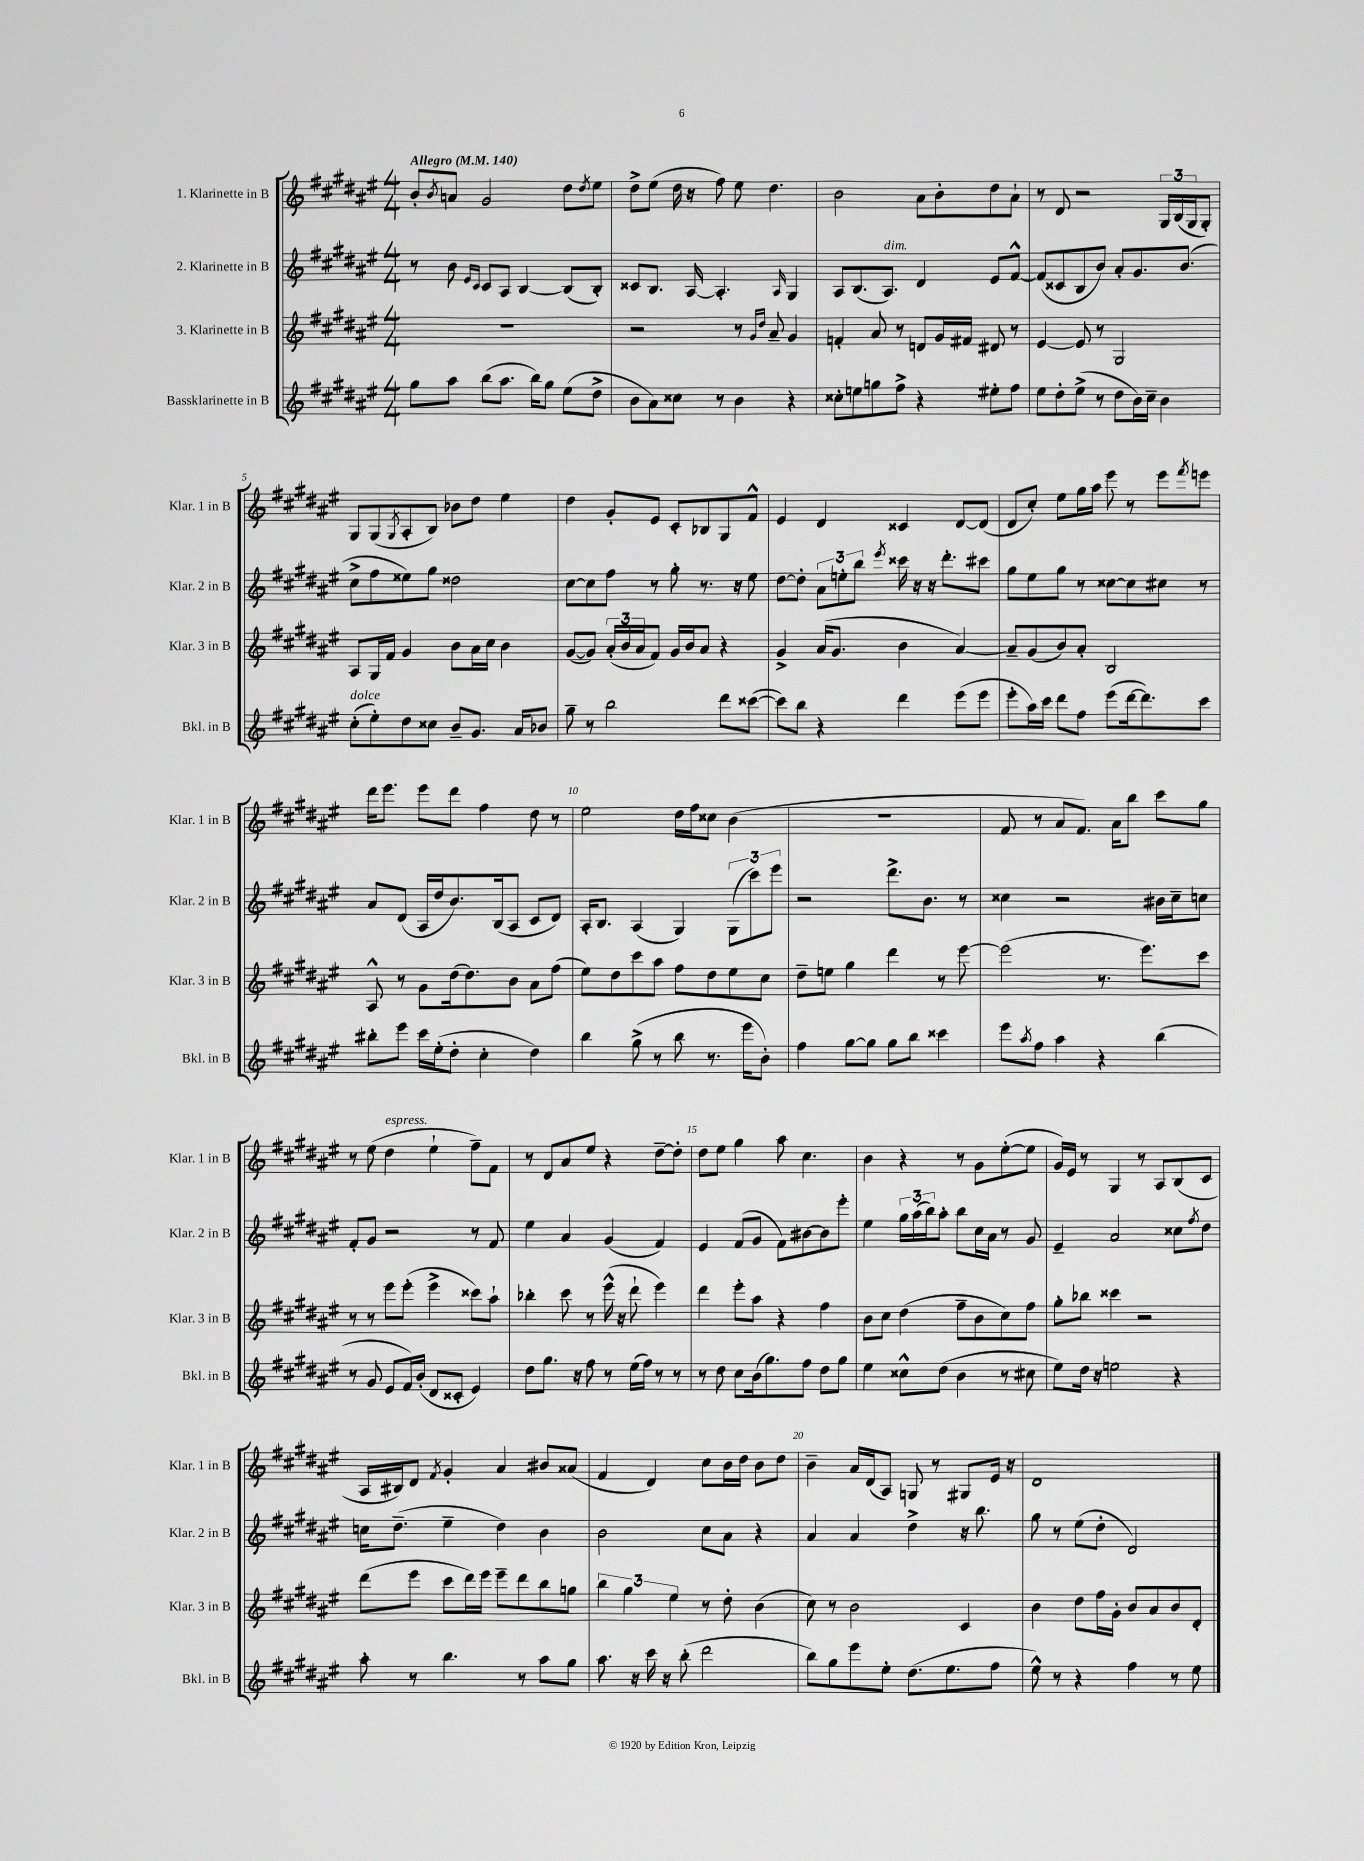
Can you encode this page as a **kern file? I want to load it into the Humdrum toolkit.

**kern	**kern	**kern	**kern
*part4	*part3	*part2	*part1
*staff4	*staff3	*staff2	*staff1
*I"Bassklarinette in B	*I"3. Klarinette in B	*I"2. Klarinette in B	*I"1. Klarinette in B
*I'Bkl. in B	*I'Klar. 3 in B	*I'Klar. 2 in B	*I'Klar. 1 in B
*clefG2	*clefG2	*clefG2	*clefG2
*k[f#c#g#d#a#e#]	*k[f#c#g#d#a#e#]	*k[f#c#g#d#a#e#]	*k[f#c#g#d#a#e#]
*M4/4	*M4/4	*M4/4	*M4/4
*MM140	*MM140	*MM140	*MM140
=1	=1	=1	=1
!	!	!	!LO:TX:a:B:t=Allegro
8gg#\L	1r	8r	8b'/L
.	.	.	8qb/
8aa#\J	.	8b\	8an/J
.	.	16qqe#/LL	.
.	.	16qqc#/JJ	.
(8bb\L	.	8c#/L	2g#/
8.aa#\J	.	8A#/J	.
.	.	[4B/	.
16bb\KL)	.	.	.
8gg#\J	.	.	.
(8ee#\L	.	(8B/L]	8dd#\L
.	.	.	8qdd#/
8dd#^\J	.	8B'/J)	8ee#\J
=2	=2	=2	=2
8b\L	2r	8c##X/L	8dd#^\L
8a#\)	.	8.B/J	(8ee#\J
8cc##X\J	.	.	16dd#\
.	.	[16A#/	16r
8r	.	4.A#'/]	8ff#\)
4b\	8r	.	8ee#\
.	16qqg#/LL	.	.
.	16qqdd#/JJ	.	.
.	8a#~/	.	4.dd#\
.	.	16qqA#/	.
4r	4g#/	4G#/	.
=3	=3	=3	=3
8cc##X'\L	4fn'/	8A#/L	2b\
8een\	.	(8.B/	.
8ggn\	8a#/	.	.
!	!	!LO:TX:a:i:t=dim.	!
.	.	8.A#/J)	.
8ff#^\J	8r	.	.
4r	8dn/L	4d#/	8a#\L
.	16g#/L	.	8b'\
.	16f#X/JJ	.	.
8ee#X'\L	8d#X/	8e#/L	8dd#\
8ff#\J	8r	[8f#^^/J	8a#`\J
=4	=4	=4	=4
8ee#\L	[4e#/	(8f#/L]	8r
8dd#'\	.	8c##X/	8d#/
(8ee#^\J	8e#/]	8B/	2r
8r	8r	8b/J)	.
8dd#\L	2G#/	8a#'/L	.
16b\L)	.	8.g#/	.
16cc#~\JJ	.	.	.
4b\	.	.	24G#/LL
.	.	.	(24B/
.	.	(8.b/J	.
.	.	.	24G#/J
.	.	.	8G#'/J)
!!LO:LB:g=z
=5	=5	=5	=5
!LO:TX:a:i:t=dolce	!	!	!
(8cc#'\L	8A#/L	8cc#^\L	8G#/L
8ee#'\)	16G#/L	8ff#\	(8G#/
.	16f#/JJ	.	.
.	.	.	8qG#/
8dd#\	4g#/	8ee##X\)	8A#'/
8cc##X\J	.	8gg#\J	8B/J)
8b~/L	8b\L	2dd##X\	8b-X\L
8.g#/J	16a#\L	.	8dd#\J
.	16cc#\JJ	.	.
.	4b\	.	4ee#\
16a#/KL	.	.	.
8b-X/J	.	.	.
=6	=6	=6	=6
8gg#~\	([8g#/L	[8cc#\L	4dd#\
8r	8g#/J])	8cc#\]	.
2bb\	(24a#'/LL	8ff#\J	8g#'/L
.	24b/	.	.
.	24a#/J	.	.
.	8f#/J)	8r	8e#/J
.	16g#/LL	8gg#'\	8c#'/L
.	16b/J	.	.
.	8a#/J	8.r	8B-X/
8ddd#\L	4r	.	8G#/
.	.	16r	.
([8ccc##X\J	.	8ee#\	8f#^^/J
=7	=7	=7	=7
8ccc##\L])	4g#^/	[8dd#\L	4e#/
8bb\J	.	8dd#'\J]	.
4r	(16a#/KL	12a#\L	4d#/
.	8.g#/J	.	.
.	.	12een'\	.
.	.	12bb\J	.
.	.	8qeee#/	.
4ddd#\	4b\	16ccc##X\	4c##X/
.	.	16r	.
.	.	16r	.
.	.	8.ddd#'\L	.
(8eee#\L	[4a#/)	.	[8d#/L
8eee#\J	.	8ccc#X\J	(8d#/J]
=8	=8	=8	=8
8eee#'\L	8a#~/L]	8gg#\L	8d#/L
16aa#\L)	(8g#/	8ee#\	8cc#'/J)
16ccc#\JJ	.	.	.
8ddd#\L	8b/)	8gg#\J	8ee#\L
8ff#\J	8a#'/J	8r	16gg#\L
.	.	.	16aa#\JJ
(8eee#\L	2B/	[8cc##X\L	8eee#\
[16ddd#\k	.	8cc##\]	8r
8.ddd#\])	.	.	.
.	.	8cc#X\J	8eee#\L
.	.	.	8qfff#/
8ccc#\J	.	8r	8eeen\J
!!LO:LB:g=z
=9	=9	=9	=9
8bb#X'\L	8A#^^/	8a#/L	16ddd#\KL
.	.	.	8.eee#\J
8eee#\J	8r	(8d#/J	.
16ccc#\LL	8g#\L	16A#/LL	8eee#\L
(16ee#'\J	.	16dd#/J	.
8dd#'\J	(16dd#\k	8.b/)	8ddd#\J
.	8.dd#\)	.	.
4cc#'\	.	.	4ff#\
.	.	(16B/k	.
.	8b\J	8A#/J	.
4dd#\)	8a#\L	8c#/L	8dd#\
.	(8ff#\J	8d#/J)	8r
=10	=10	=10	=10
4bb\	8ee#\L)	16A#'/KL	2ee#\
.	.	8.B/J	.
.	8dd#\	.	.
(8gg#^\	8ccc#\	(4A#/	.
8r	8aa#\J	.	.
8bb\	8ff#\L	4G#/)	16dd#\LL
.	.	.	16ff#\J
8.r	8dd#\	.	8cc##X\J
.	8ee#\	(12G#\L	(4b\
16eee#\KL	.	.	.
.	.	12ccc#\)	.
8b'\J)	8cc#\J	.	.
.	.	12eee#\J	.
=11	=11	=11	=11
4ff#\	8dd#~\L	2r	1r
.	8een\J	.	.
[8gg#\L	4gg#\	.	.
8gg#\J]	.	.	.
8gg#\L	4ddd#\	8.ddd#^\L	.
8bb\J	.	.	.
.	.	8.b\J	.
4ccc##X\	8r	.	.
.	[8eee#\	8r	.
=12	=12	=12	=12
8eee#\L	(2eee#\]	4cc##X\	8f#/
8qaa#/	.	.	.
8ff#\J	.	.	8r
4aa#\	.	2r	8a#/L
.	.	.	8.f#/J)
4r	8.r	.	.
.	.	.	16a#\KL
.	.	.	8bb\J
.	8.eee#\L)	.	.
(4bb\	.	16b#X\LL	8ccc#\L
.	.	16cc##~\J	.
.	8ccc#\J	8ccn\J	8gg#\J
!!LO:LB:g=z
=13	=13	=13	=13
8r	8r	8f#'/L	8r
8g#/	8r	8g#/J	(8ee#\
!	!	!	!LO:TX:a:i:t=espress.
8e#/L	8eee#\L	2r	4dd#\
16f#/L)	(8eee#'\J	.	.
(16b'/JJ	.	.	.
8d#/L	4eee#^\	.	4ee#`\
8c##X'/J	.	.	.
4e#/)	8ccc##X\L)	8r	8ff#~\L)
.	8aa#`\J	8f#/	8f#\J
=14	=14	=14	=14
8dd#\L	4bb-X'\	4ee#\	8r
8.gg#\J	.	.	8d#/L
.	8ccc#\	4a#/	8a#/
16r	.	.	.
8ff#\	8r	.	8ee#/J
8r	(16eee#^^\	(4g#/	4r
.	16r	.	.
(16ee#\LL	8ddd#`\	.	.
16ff#\JJ)	.	.	.
8r	4eee#\)	4f#/)	[8dd#~\L
8r	.	.	8dd#'\J]
=15	=15	=15	=15
8r	4ddd#\	4e#/	8dd#\L
8dd#\	.	.	8ee#\J
8cc#\L	8eee#'\L	(8f#/L	4gg#\
(16b\k	8aa#\J	8g#/J	.
8.gg#\)	.	.	.
.	4r	8f#\L)	8aa#\
8ff#\J	.	[8b#X\	4.cc#\
8dd#\L	4ff#\	8b#\]	.
8gg#\J	.	8eee#'\J	.
=16	=16	=16	=16
4ee#\	8b\L	4ee#\	4b\
.	8cc#\J	.	.
8cc##X^^\L	(4dd#\	24gg#\LL	4r
.	.	(24aa#\	.
.	.	24bb\J)	.
(8dd#\J	.	8aa#'\J	.
4b\	8ff#~\L	8bb\L	8r
.	8b\	16cc#\L	8g#\L
.	.	16a#\JJ	.
8r	8cc#\)	8r	([8ee#'\
8cc#X\	8ff#\J	8g#/	8ee#\J]
=17	=17	=17	=17
8ee#\L)	8gg#'\L	4e#~/	16g#/LL)
.	.	.	16e#/JJ
16dd#\Jk	8bb-X\J	.	8r
16r	.	.	.
2een\	4ccc##X\	2a#/	4G#/
.	2r	.	8r
.	.	.	8A#/L
4r	.	8cc##X\L	(8B/
.	.	8qff#/	.
.	.	8dd#\J	8c#/J
!!LO:LB:g=z
=18	=18	=18	=18
8aa#'\	(8ddd#\L	16ccn\KL	16A#/LL
.	.	(8.dd#~\J	16B#X/J)
8r	8eee#\J	.	8d#/J
.	.	.	8qf#/
4.bb\	8ccc#\L	4ee#~\	4g#'/
.	16ddd#\L)	.	.
.	16eee#\JJ	.	.
.	8eee#~\L	4dd#\)	4a#/
8r	8ddd#\	.	.
8aa#\L	8bb\	4b\	8b#X/L
8gg#\J	8ggn\J	.	(8a##X/J
=19	=19	=19	=19
8.aa#\	6bb\	2b\	4f#/
.	6gg#\	.	.
16r	.	.	.
16ccc#\	.	.	4d#/)
16r	.	.	.
.	6ee#\	.	.
(8bb'\	.	.	.
2ddd#\	8r	8cc#\L	8cc#\L
.	8dd#'\	8a#\J	16b\L
.	.	.	16dd#\JJ
.	(4b\	4r	8b\L
.	.	.	8dd#\J
=20	=20	=20	=20
8bb\L)	8cc#\)	4a#/	4b~\
8gg#\	8r	.	.
8eee#\	2b\	4a#/	16a#/LL
.	.	.	(16d#/J
8ee#'\J	.	.	8A#/J)
(8.dd#\L	.	4dd#^\	8Gn/
.	.	.	8r
8.ee#\	.	.	.
.	4c#/	16r	8G#X/L
.	.	8.bb\	.
8ff#\J	.	.	16e#/Jk
.	.	.	16r
=21	=21	=21	=21
8ee#^^\)	4b\	8gg#\	1d#
8r	.	8r	.
4r	8dd#\L	(8ee#\L	.
.	16ff#\L	8dd#'\J	.
.	16g#'\JJ	.	.
4ff#\	8b/L	2d#/)	.
.	8a#/	.	.
8r	8b/	.	.
8ee#\	8d#'/J	.	.
==	==	==	==
*-	*-	*-	*-
